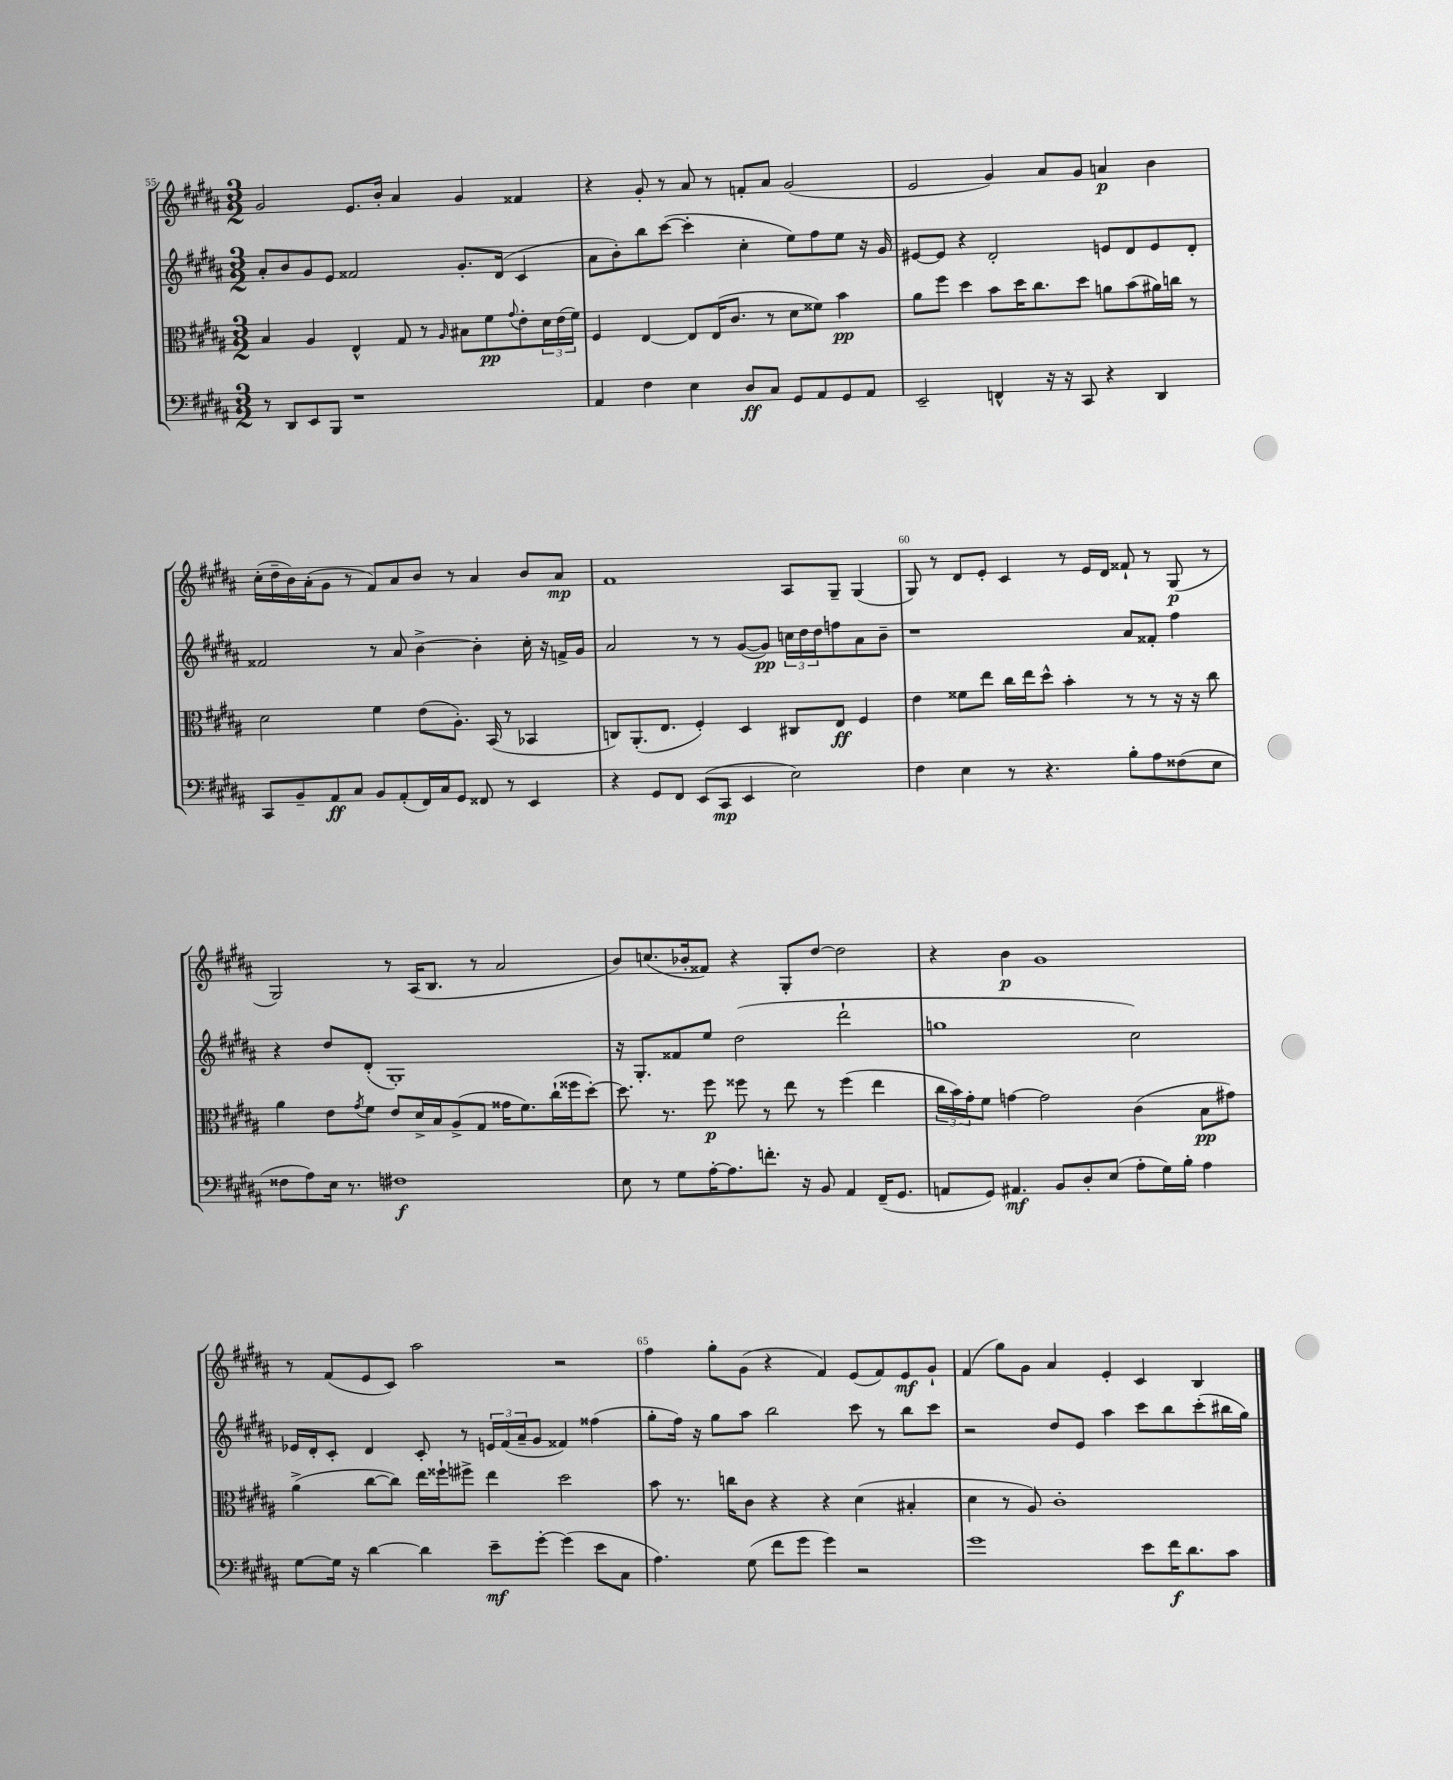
<<
\new StaffGroup <<
\new Staff = "s0" {
    \clef treble \key b \major \numericTimeSignature \time 3/2
    gis'2 e'8. b'16-. ais'4 gis'4 fisis'4 |
    r4 gis'8-. r8 ais'8 r8 f'8-. ais'8 gis'2( |
    e'2 gis'4) ais'8 gis'8 a'4\p b'4 |
    cis''16-.( dis''16-- b'16) ais'16-.( gis'8 r8 fis'8) ais'8 b'8 r8 ais'4 b'8 ais'8\mp |
    fis'1 ais8 gis8-- gis4( |
    gis8) r8 dis'8 e'8-. cis'4 r8 e'16 dis'16 fisis'8-! r8 gis8\p( r8 |
    gis2) r8 ais16( b8. r8 ais'2 |
    b'8) c''8.( bes'16-. fisis'8) r4 gis8-. dis''8~ dis''2 |
    r4 b'4\p gis'1 |
    r8 fis'8( e'8 cis'8) ais''2 r2 |
    fis''4 gis''8-. gis'8( r4 fis'4) e'8( fis'8) e'8\mf gis'8-! |
    fis'4( gis''8) gis'8 ais'4 e'4-. cis'4 b4 \bar "|." |
}
\new Staff = "s1" {
    \clef treble \key b \major \numericTimeSignature \time 3/2
    ais'8-. b'8 gis'8 e'8 fisis'2 gis'8.-. dis'16( cis'4 |
    ais'8 b'8-.) b''8 cis'''8~( cis'''4-. cis''4-. e''8) fis''8 e''8 r16 gis'16 |
    eis'8~ eis'8 r4 dis'2-. e'8 dis'8 e'8 dis'8-. |
    fisis'2 r8 ais'8 b'4~-> b'4-. cis''16-. r16 f'16-> gis'16 |
    ais'2 r8 r8 gis'8~( gis'8\pp) \tuplet 3/2 { c''16 dis''16 dis''16 } f''8 ais'8 b'8-- |
    r1 ais'8 fisis'8-. fis''4 |
    r4 dis''8 dis'8-.( gis1-.) |
    r16 gis8.-. fisis'8 e''8 dis''2( dis'''2-! |
    g''1 cis''2) |
    ees'16 dis'16-. cis'8-. dis'4 cis'8-. r8 \tuplet 3/2 { e'16 fis'16( ais'16-- } gis'8 fisis'4) fisis''4( |
    gis''8-. fis''16) r16 gis''8 ais''8 b''2 cis'''8 r8 b''8 cis'''8 |
    r2 dis''8 e'8 ais''4 cis'''8 b''8 cis'''8-.( bis''16 gis''16) \bar "|." |
}
\new Staff = "s2" {
    \clef alto \key b \major \numericTimeSignature \time 3/2
    b4 ais4 e4-^ gis8 r8 \grace { ais16 } bis8 fis'8\pp \appoggiatura { gis'8 } e'8-. \tuplet 3/2 { dis'16 e'16( fis'16) } |
    fis4 e4~ e8 e16( cis'8. r8 dis'8 fisis'8) b'4\pp |
    ais'8 fis''8 dis''4 b'8 dis''16 cis''8. dis''8 a'8 b'8( ais'16) c''16 r8 |
    dis'2 fis'4 e'8( ais8.-.) b,16( r8 bes,4 |
    c8) ais,8.-.( e8. fis4-.) dis4 cis8 e8\ff fis4 |
    e'4 fisis'8 e''8 cis''16 e''16 dis''8-^ b'4-. r8 r8 r16 r16 cis''8 |
    ais'4 e'8 \acciaccatura { gis'8 } fis'8 e'8 dis'16-> b16 ais8->( gis8 gisis'16 fis'8.) cis''16-!( fisis''16 dis''8~-.) |
    dis''8. r8. fis''8\p fisis''8 r8 e''8 r8 fisis''4( e''4 |
    \tuplet 3/2 { cis''16 b'16) gis'16-. } fis'8 g'4~ g'2 cis'4( b8\pp gis'8) |
    ais'4->( cis''8~ cis''8) e''16 fisis''16-! fis''8-> e''4 dis''2 |
    b'8 r8. c''16 cis'8 r4 r4 dis'4( bis4-. |
    dis'4 r8 ais8) cis'1-. \bar "|." |
}
\new Staff = "s3" {
    \clef bass \key b \major \numericTimeSignature \time 3/2
    r8 dis,8 e,8 b,,8 r1 |
    ais,4 fis4 e4 dis8\ff cis8 gis,8 ais,8 gis,8 ais,8 |
    e,2-- f,4-^ r16 r16 cis,8 r4 dis,4 |
    cis,8 b,8-- ais,8\ff cis8 b,8 ais,8-.( fis,16) cis16 gis,8 fisis,8 r8 e,4 |
    r4 gis,8 fis,8 e,8( cis,8\mp e,4 e2) |
    fis4 e4 r8 r4. b8-. ais8 fisis8( e8 |
    fisis8 ais8) e16 r8. fis1\f |
    e8 r8 gis8 ais16~-. ais8. f'8.-. r16 b,8 ais,4 fis,16--( gis,8. |
    a,8 gis,8) ais,4.\mf b,8 dis8-. e8( ais8-. gis16) b16-. ais4 |
    gis8~ gis16 r16 dis'4~ dis'4 e'8--\mf gis'8~-. gis'4( e'8 cis8 |
    ais4.) gis8( fis'8 gis'8 gis'4) r2 |
    gis'1 e'8 fis'16\f dis'8. cis'8 \bar "|." |
}
>>
>>
\layout { \context { \Score currentBarNumber = #55 \override BarNumber.break-visibility = ##(#f #t #t) barNumberVisibility = #(every-nth-bar-number-visible 5) } }
